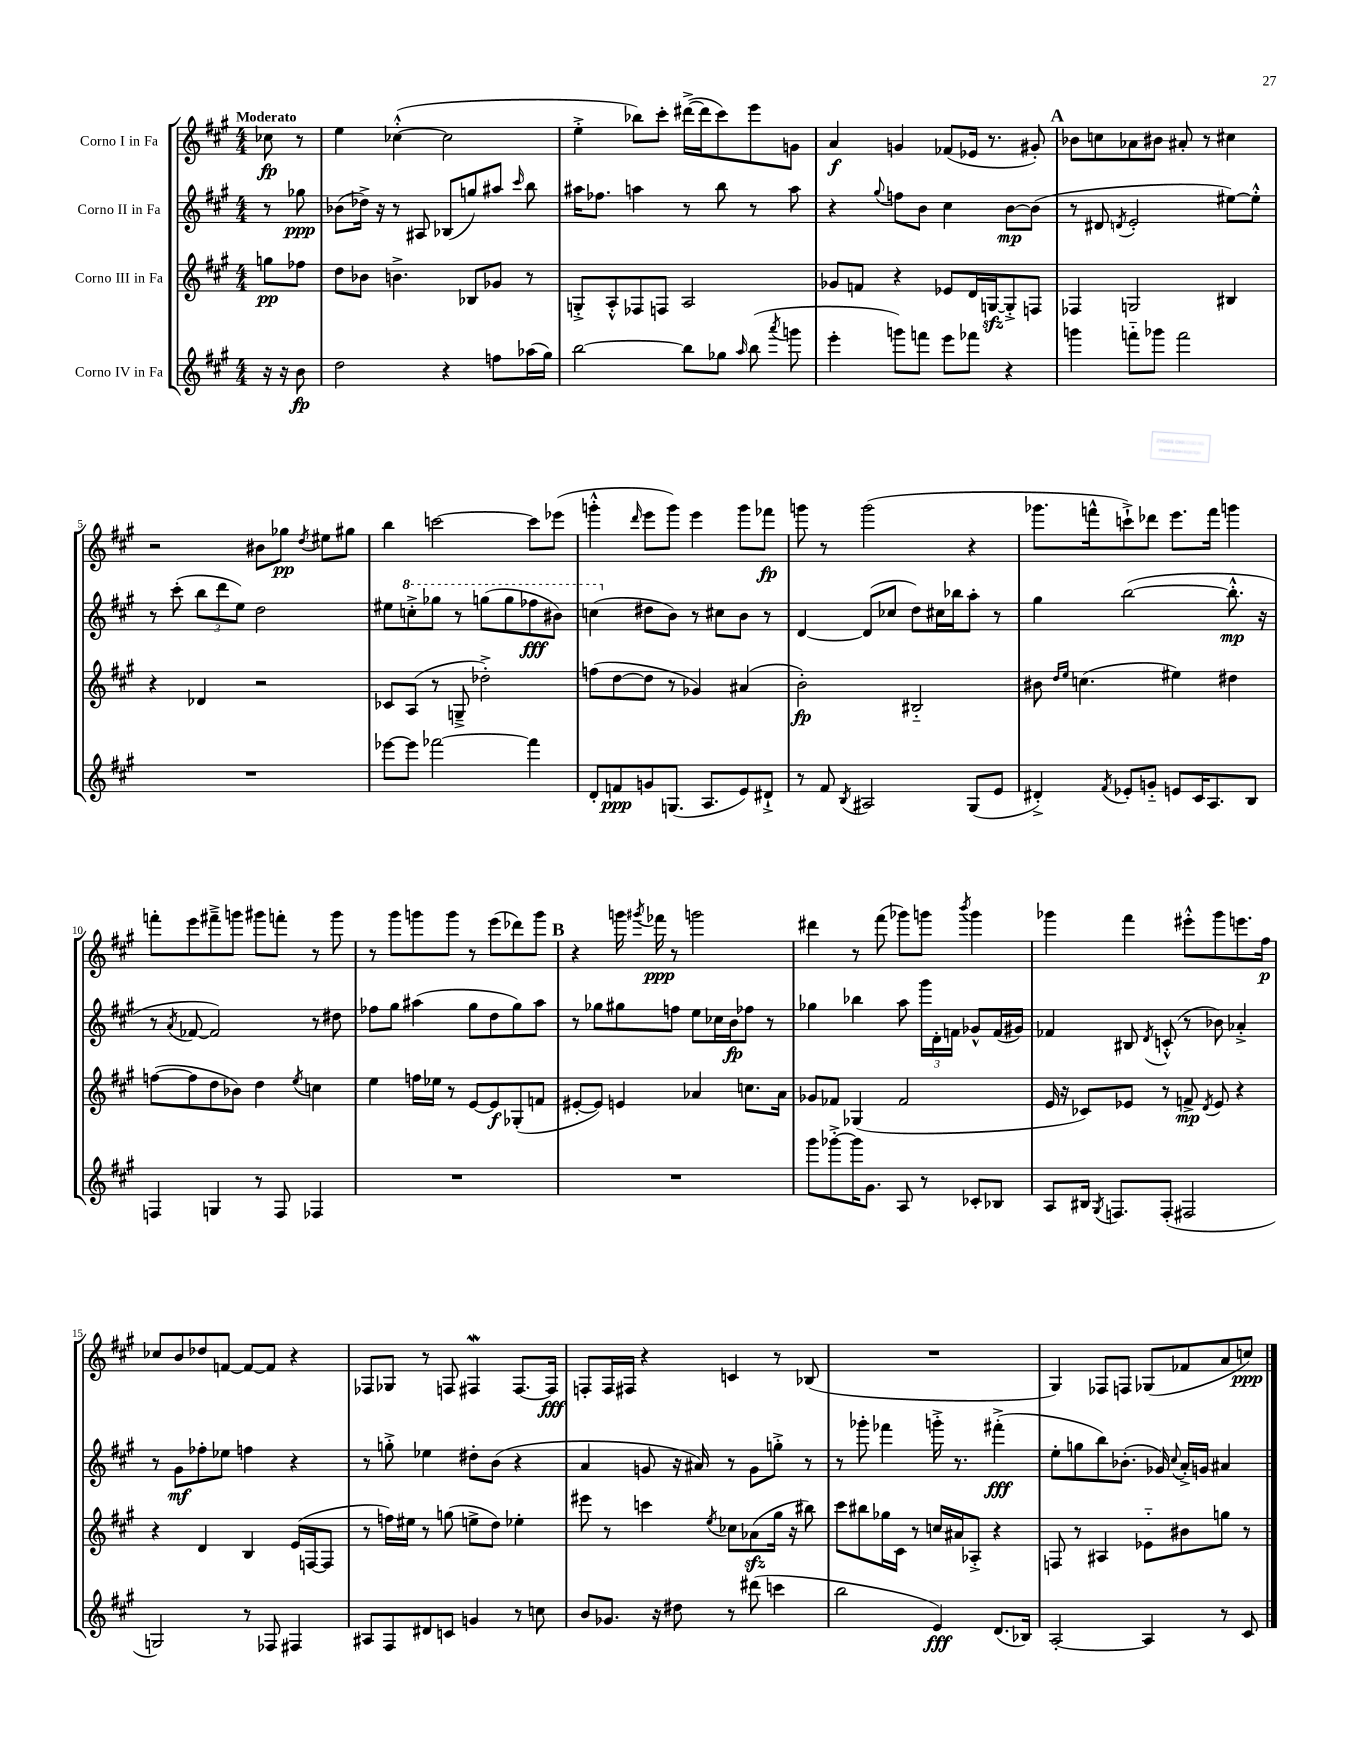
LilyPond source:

<<
\new StaffGroup <<
\new Staff = "s0" \with { instrumentName = "Corno I in Fa" } {
    \clef treble \key a \major \numericTimeSignature \time 4/4 \partial 4 \tempo "Moderato"
    \autoBeamOff ces''8\fp r8 |
    e''4 ces''4~-.-^( ces''2 |
    e''4-.-> bes''8[) cis'''8]-. dis'''16[~->( dis'''16 cis'''8) e'''8 g'8] |
    a'4\f g'4 fes'8[( ees'16] r8. gis'8-.) |
    \mark \markup { \bold "A" } bes'8[ c''8 aes'8 bis'8] ais'8-. r8 cis''4 |
    r2 bis'8[ ges''8]\pp \acciaccatura { d''8 } eis''8[ gis''8] |
    b''4 c'''2~ c'''8[ ees'''8]( |
    g'''4-.-^ \grace { d'''16 } e'''8[ g'''8]) e'''4 g'''8[ fes'''8]\fp |
    g'''8 r8 g'''2( r4 |
    ges'''8.[ f'''16-^ c'''8-!->) des'''8] e'''8.[ f'''16] g'''4 |
    f'''8[-. e'''8 fis'''8---> g'''8] gis'''8[ f'''8]-. r8 gis'''8 |
    r8 gis'''8[ g'''8 g'''8] r8 e'''8[( des'''8) g'''8] |
    \mark \markup { \bold "B" } r4 g'''16 \acciaccatura { gis'''8 } fes'''16\ppp r8 g'''2 |
    dis'''4 r8 fis'''8( ges'''8[) g'''8] \acciaccatura { b'''8 } g'''4 |
    ges'''4 fis'''4 eis'''8[-.-^ ges'''8 e'''8. fis''16]\p |
    ces''8[ b'8 des''8 f'8]~ f'8[~ f'8] r4 |
    fes8[ ges8] r8 f8 fis4\mordent fis8.[~ fis16]\fff |
    f8[-. f16 fis16] r4 c'4 r8 bes8( |
    R1 |
    gis4) fes8[ f8] ges8[( fes'8 a'8 c''8]\ppp) \bar "|." |
}
\new Staff = "s1" \with { instrumentName = "Corno II in Fa" } {
    \clef treble \key a \major \numericTimeSignature \time 4/4 \partial 4
    \autoBeamOff r8 ges''8\ppp |
    bes'8[( des''16]->) r16 r8 ais8 bes8[( g''8) ais''8] \grace { cis'''16 } b''8 |
    ais''16[ fes''8.] a''4 r8 b''8 r8 a''8 |
    r4 \appoggiatura { gis''8 } f''8[ b'8] cis''4 b'8[~\mp b'8]( |
    \mark \markup { \bold "A" } r8 dis'8 \acciaccatura { d'8 } e'2-. eis''8[~) eis''8]-.-^ |
    r8 cis'''8-.( \tuplet 3/2 { b''8[ d'''8 e''8]) } d''2 |
    eis''8[ \ottava #1 c'''8-.-> ges'''8] r8 g'''8[( g'''8 fes'''8\fff bis''8]) |
    c'''4( \ottava #0 dis''8[ b'8]) r8 cis''!8[ b'8] r8 |
    d'4~ d'8[( ces''8] d''8[) cis''16 bes''16 a''8]-. r8 |
    gis''4 b''2~( b''8.-.-^\mp r16 |
    r8 \acciaccatura { a'8 } fes'8~ fes'2) r8 dis''8 |
    fes''8[ gis''8] ais''4( gis''8[ d''8 gis''8) ais''8] |
    \mark \markup { \bold "B" } r8 ges''8[ gis''8 f''8] e''8[ ces''16 b'16\fp fes''8] r8 |
    ges''4 bes''4 a''8 \tuplet 3/2 { gis'''16[ d'16-. f'16] } ges'8[-^ f'16( gis'16]) |
    fes'4 bis8 \acciaccatura { d'8 } c'8-.-^( r8 bes'8) aes'4-.-> |
    r8 gis'8[\mf fes''8-. ees''8] f''4 r4 |
    r8 g''8-.-> ees''4 dis''8[-. b'8]( r4 |
    a'4 g'8 r16 ais'16) r8 g'8[ g''8]-.-> r8 |
    r8 ges'''8-. fes'''4 g'''16-.-> r8. fis'''4-.->\fff( |
    e''8[-. g''8 b''8) bes'8.]-.( ges'16) \appoggiatura { cis''8 } a'16[-.-> g'16] ais'4 \bar "|." |
}
\new Staff = "s2" \with { instrumentName = "Corno III in Fa" } {
    \clef treble \key a \major \numericTimeSignature \time 4/4 \partial 4
    \autoBeamOff g''8[\pp fes''8] |
    d''8[ bes'8] b'4.-> bes8[ ges'8] r8 |
    g8[-.-> a8-.-^ fes8 f8] a2 |
    ges'8[ f'8] r4 ees'8[ d'16 g16~\sfz g8-.-> f8] |
    \mark \markup { \bold "A" } fes4 g2 bis4 |
    r4 des'4 r2 |
    ces'8[ a8]( r8 g8---> des''2-.->) |
    f''8[( d''8~ d''8] r8 ges'4) ais'4( |
    b'2-.\fp) bis2-_ |
    bis'8 \grace { d''16[ e''16] } c''4.( eis''4) dis''4 |
    f''8[~( f''8 d''8 bes'8]) d''4 \acciaccatura { e''8 } c''4 |
    e''4 f''16[ ees''16] r8 e'8[~ e'8\f ges8-.( f'8] |
    \mark \markup { \bold "B" } eis'8[~-. eis'8]) e'4 aes'4 c''8.[ aes'16] |
    ges'8[ fes'8] ges4( fes'2 |
    e'16 r16 ces'8[) ees'8] r8 f'8->\mp \acciaccatura { d'8 } ees'8 r4 |
    r4 d'4 b4 e'16[( f16~ f8] |
    r8 f''16[) eis''16] r8 g''8( e''8[-> d''8]) ees''4-. |
    eis'''8 r8 c'''4 \acciaccatura { e''8 } ces''8[ aes'8\sfz( gis''16] r16 bis''8) |
    cis'''8[ bis''8 ges''16 cis'16] r8 c''16[ ais'16 aes8]-.-> r4 |
    f8 r8 ais4 ees'8[-_ bis'8 g''8] r8 \bar "|." |
}
\new Staff = "s3" \with { instrumentName = "Corno IV in Fa" } {
    \clef treble \key a \major \numericTimeSignature \time 4/4 \partial 4
    \autoBeamOff r16 r16 b'8\fp |
    d''2 r4 f''8[ aes''16( gis''16]) |
    b''2~ b''8[ ges''8] \grace { a''16 } b''8( \acciaccatura { a'''8 } g'''8 |
    e'''4-. g'''8[) f'''8] e'''8[ fes'''8] r4 |
    \mark \markup { \bold "A" } g'''4 f'''8[-_ ges'''8] f'''2 |
    R1 |
    ees'''8[~ ees'''8] fes'''2~ fes'''4 |
    d'8[-. f'8\ppp g'8 g8.]( a8.[ e'8) dis'8]-!-> |
    r8 fis'8 \acciaccatura { b8 } ais2 gis8[( e'8] |
    dis'4-.->) \acciaccatura { fis'8 } ees'8[-. g'8]-_ e'8[ cis'16 a8. b8] |
    f4 g4 r8 f8 fes4 |
    R1 |
    \mark \markup { \bold "B" } R1 |
    gis'''8[ ges'''8~-.-> ges'''16 gis'8.] a8 r8 ces'8[-. bes8] |
    a8[ bis16] \acciaccatura { gis8 } f8.[ f8]-.( fis2 |
    g2) r8 fes8 fis4 |
    ais8[ fis8 dis'8 c'8] g'4 r8 c''8 |
    b'8[ ges'8.] r16 dis''8 r8 dis'''8( c'''4 |
    b''2 e'4\fff) d'8.[( bes16]) |
    a2~-. a4 r8 cis'8 \bar "|." |
}
>>
>>
